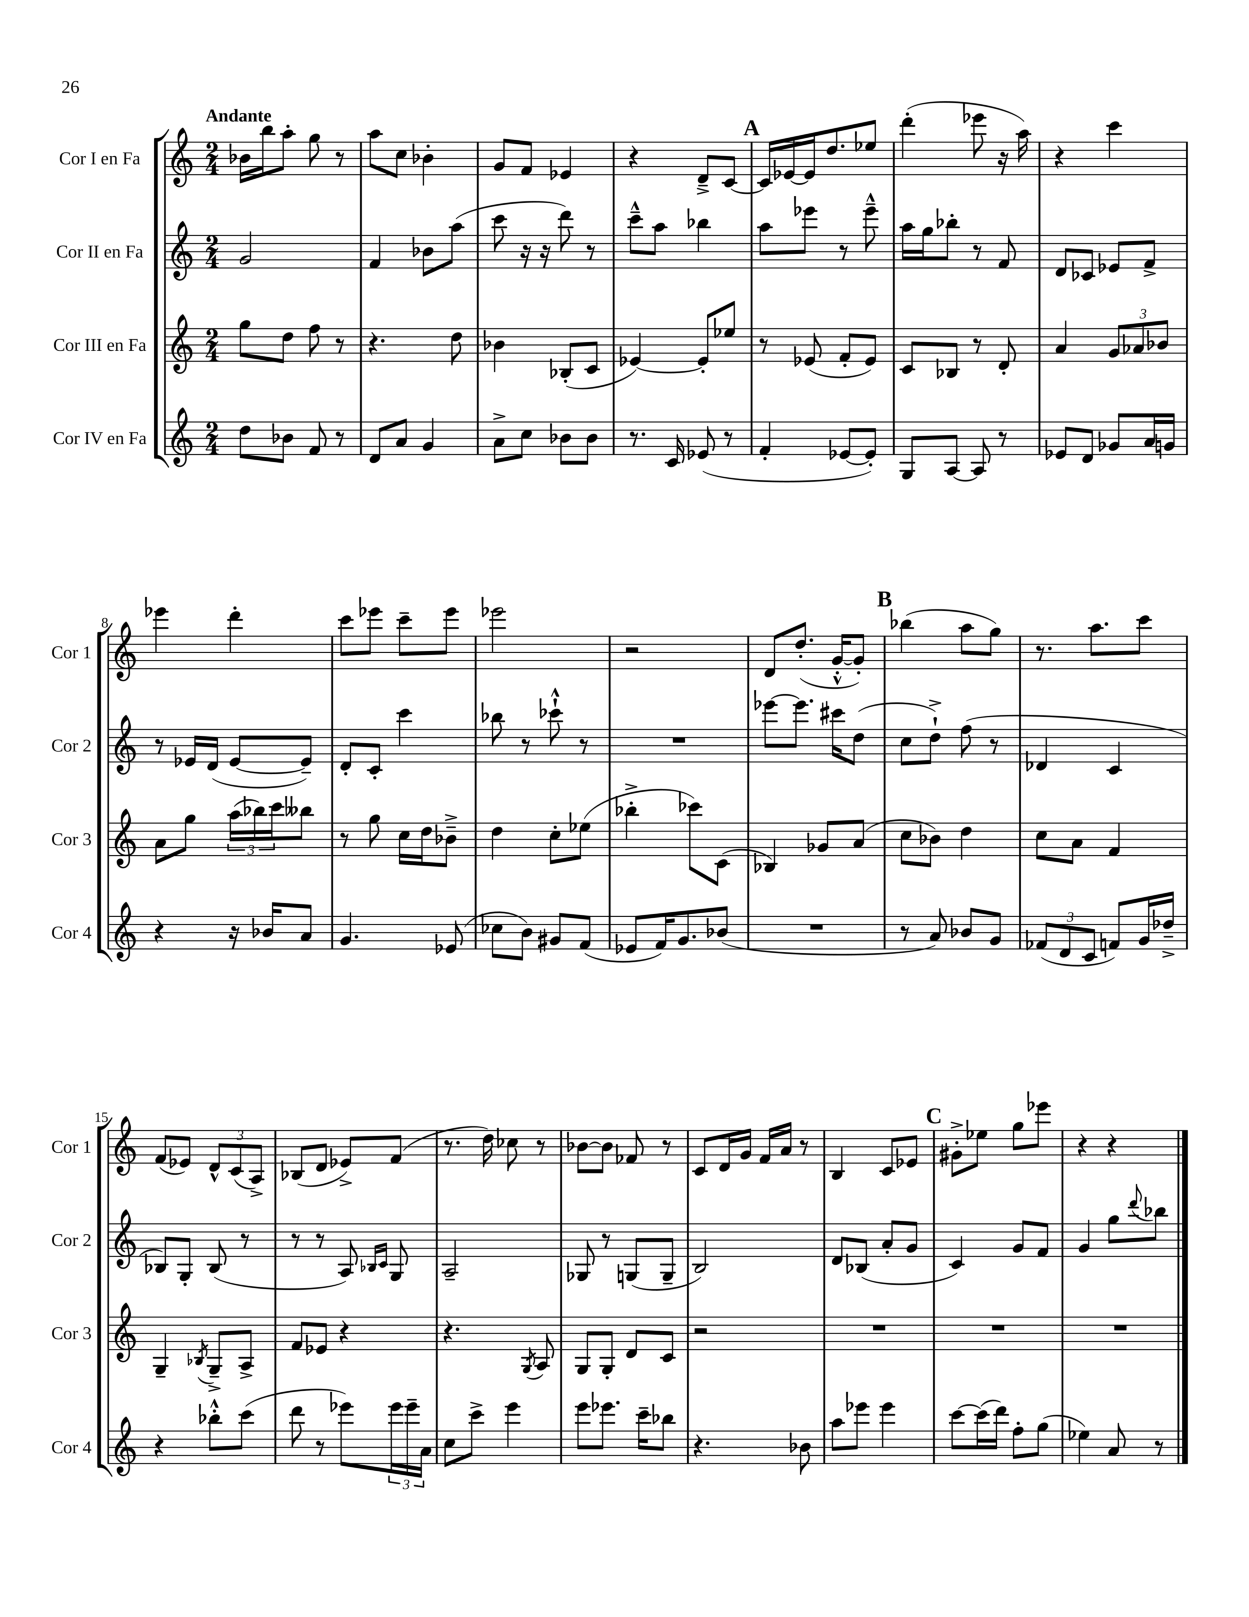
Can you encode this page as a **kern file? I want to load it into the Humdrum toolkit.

**kern	**kern	**kern	**kern
*part4	*part3	*part2	*part1
*staff4	*staff3	*staff2	*staff1
*I"Cor IV en Fa	*I"Cor III en Fa	*I"Cor II en Fa	*I"Cor I en Fa
*I'Cor 4	*I'Cor 3	*I'Cor 2	*I'Cor 1
*clefG2	*clefG2	*clefG2	*clefG2
*k[]	*k[]	*k[]	*k[]
*M2/4	*M2/4	*M2/4	*M2/4
=1	=1	=1	=1
!	!	!	!LO:TX:a:B:t=Andante
8dd\L	8gg\L	2g/	16b-X\LL
.	.	.	16bb\J
8b-X\J	8dd\J	.	8aa'\J
8f/	8ff\	.	8gg\
8r	8r	.	8r
=2	=2	=2	=2
8d/L	4.r	4f/	8aa\L
8a/J	.	.	8cc\J
4g/	.	8b-X\L	4b-X'\
.	8dd\	(8aa\J	.
=3	=3	=3	=3
8a^\L	4b-X\	8ccc\	8g/L
8cc\J	.	16r	8f/J
.	.	16r	.
8b-X\L	(8B-X'/L	8ddd\)	4e-X/
8b-\J	8c/J	8r	.
=4	=4	=4	=4
8.r	[4e-X/)	8ccc~^^\L	4r
.	.	8aa\J	.
16c/	.	.	.
(8e-X/	8e-'/L]	4bb-X\	8d~^/L
8r	8ee-X/J	.	[8c/J
!!LO:REH:place=s1:t=A
=5	=5	=5	=5
4f'/	8r	8aa\L	16c/LL]
.	.	.	[16e-X/
.	(8e-X/	8eee-X\J	16e-/J]
.	.	.	8.dd/
[8e-X/L	8f'/L	8r	.
8e-'/J])	8e-/J)	8eee-~^^\	8ee-X/J
=6	=6	=6	=6
8G/L	8c/L	16aa\LL	(4ddd'\
.	.	16gg\J	.
[8A/J	8B-X/J	8bb-X'\J	.
8A/]	8r	8r	8eee-X\
8r	8d'/	8f/	16r
.	.	.	16aa\)
=7	=7	=7	=7
8e-X/L	4a/	8d/L	4r
8d/J	.	8c-X/J	.
8g-X/L	12g/L	8e-X/L	4ccc\
.	12a-X/	.	.
16a/L	.	8f^/J	.
.	12b-X/J	.	.
16gn/JJ	.	.	.
!!LO:LB:g=z
=8	=8	=8	=8
4r	8a\L	8r	4eee-X\
.	8gg\J	16e-X/LL	.
.	.	(16d/JJ	.
16r	(24aa\LL	[8e-/L	4ddd'\
.	24bb-X\)	.	.
16b-X/KL	.	.	.
.	24ccc\J	.	.
8a/J	8bb--X\J	8e-~/J])	.
=9	=9	=9	=9
4.g/	8r	8d'/L	8ccc\L
.	8gg\	8c'/J	8eee-X\J
.	16cc\LL	4ccc\	8ccc~\L
.	16dd\J	.	.
(8e-X/	8b-X~^\J	.	8eee-\J
=10	=10	=10	=10
8cc-X\L	4dd\	8bb-X\	2eee-X\
8b\J)	.	8r	.
8g#X/L	8cc'\L	8ccc-X`^^\	.
(8f/J	(8ee-X\J	8r	.
=11	=11	=11	=11
8e-X/L	4bb-X'^\	2r	2r
16f/K)	.	.	.
8.g/	.	.	.
.	8ccc-X\L)	.	.
(8b-X/J	(8c\J	.	.
=12	=12	=12	=12
2r	4B-X/)	[8eee-X\L	8d/L
.	.	8.eee-\J]	(8.dd'/J
.	8g-X/L	.	.
.	.	16ccc#X\KL	[16g'^^/KL
.	(8a/J	(8dd\J	8g'/J])
!!LO:REH:place=s1:t=B
=13	=13	=13	=13
8r	8cc\L	8cc\L	(4bb-X\
8a/)	8b-X\J)	8dd`^\J)	.
8b-X/L	4dd\	(8ff\	8aa\L
8g/J	.	8r	8gg\J)
=14	=14	=14	=14
(12f-X/L	8cc\L	4d-X/	8.r
12d/	.	.	.
.	8a\J	.	.
12c/J	.	.	.
.	.	.	8.aa\L
8fn/L)	4f/	4c/	.
16g/L	.	.	8ccc\J
16dd-X~^/JJ	.	.	.
!!LO:LB:g=z
=15	=15	=15	=15
4r	4G~/	8B-X/L)	(8f/L
.	.	8G'/J	8e-X/J)
.	8qB-X/	.	.
8bb-X'^^\L	8G~^/L	(8B-/	12d^^/L
.	.	.	(12c/
(8ccc\J	8A^/J	8r	.
.	.	.	12A^/J)
=16	=16	=16	=16
8ddd\	8f/L	8r	(8B-X/L
8r	8e-X/J	8r	8d/J
8eee-X\L)	4r	8A/)	8e-X^/L)
.	.	16qqB-X/LL	.
.	.	16qqc/JJ	.
24eee-\L	.	8G/	(8f/J
24eee-~\	.	.	.
24a\JJ	.	.	.
=17	=17	=17	=17
8cc\L	4.r	2A~/	8.r
8ccc^\J	.	.	.
.	.	.	16dd\)
4eee\	.	.	8cc-X\
.	8qG/	.	.
.	8A/	.	8r
=18	=18	=18	=18
8eee\L	8G/L	8G-X/	[8b-X\L
8.eee-X\J	8G'/J	8r	8b-\J]
.	8d/L	(8Gn/L	8f-X/
16ccc~\KL	.	.	.
8bb-X\J	8c/J	8G~/J	8r
=19	=19	=19	=19
4.r	2r	2B/)	8c/L
.	.	.	16d/L
.	.	.	16g/JJ
.	.	.	16f/LL
.	.	.	16a/JJ
8b-X\	.	.	8r
=20	=20	=20	=20
8aa\L	2r	8d/L	4B/
8eee-X\J	.	(8B-X/J	.
4eee-\	.	8a'/L	8c/L
.	.	8g/J	8e-X/J
!!LO:REH:place=s1:t=C
=21	=21	=21	=21
[8ccc\L	2r	4c/)	8g#X'^\L
(16ccc\L]	.	.	8ee-X\J
16ddd\JJ)	.	.	.
8ff'\L	.	8g/L	8gg\L
(8gg\J	.	8f/J	8eee-X\J
=22	=22	=22	=22
4ee-X\)	2r	4g/	4r
8a/	.	8gg\L	4r
.	.	8qqddd/	.
8r	.	8bb-X\J	.
==	==	==	==
*-	*-	*-	*-
